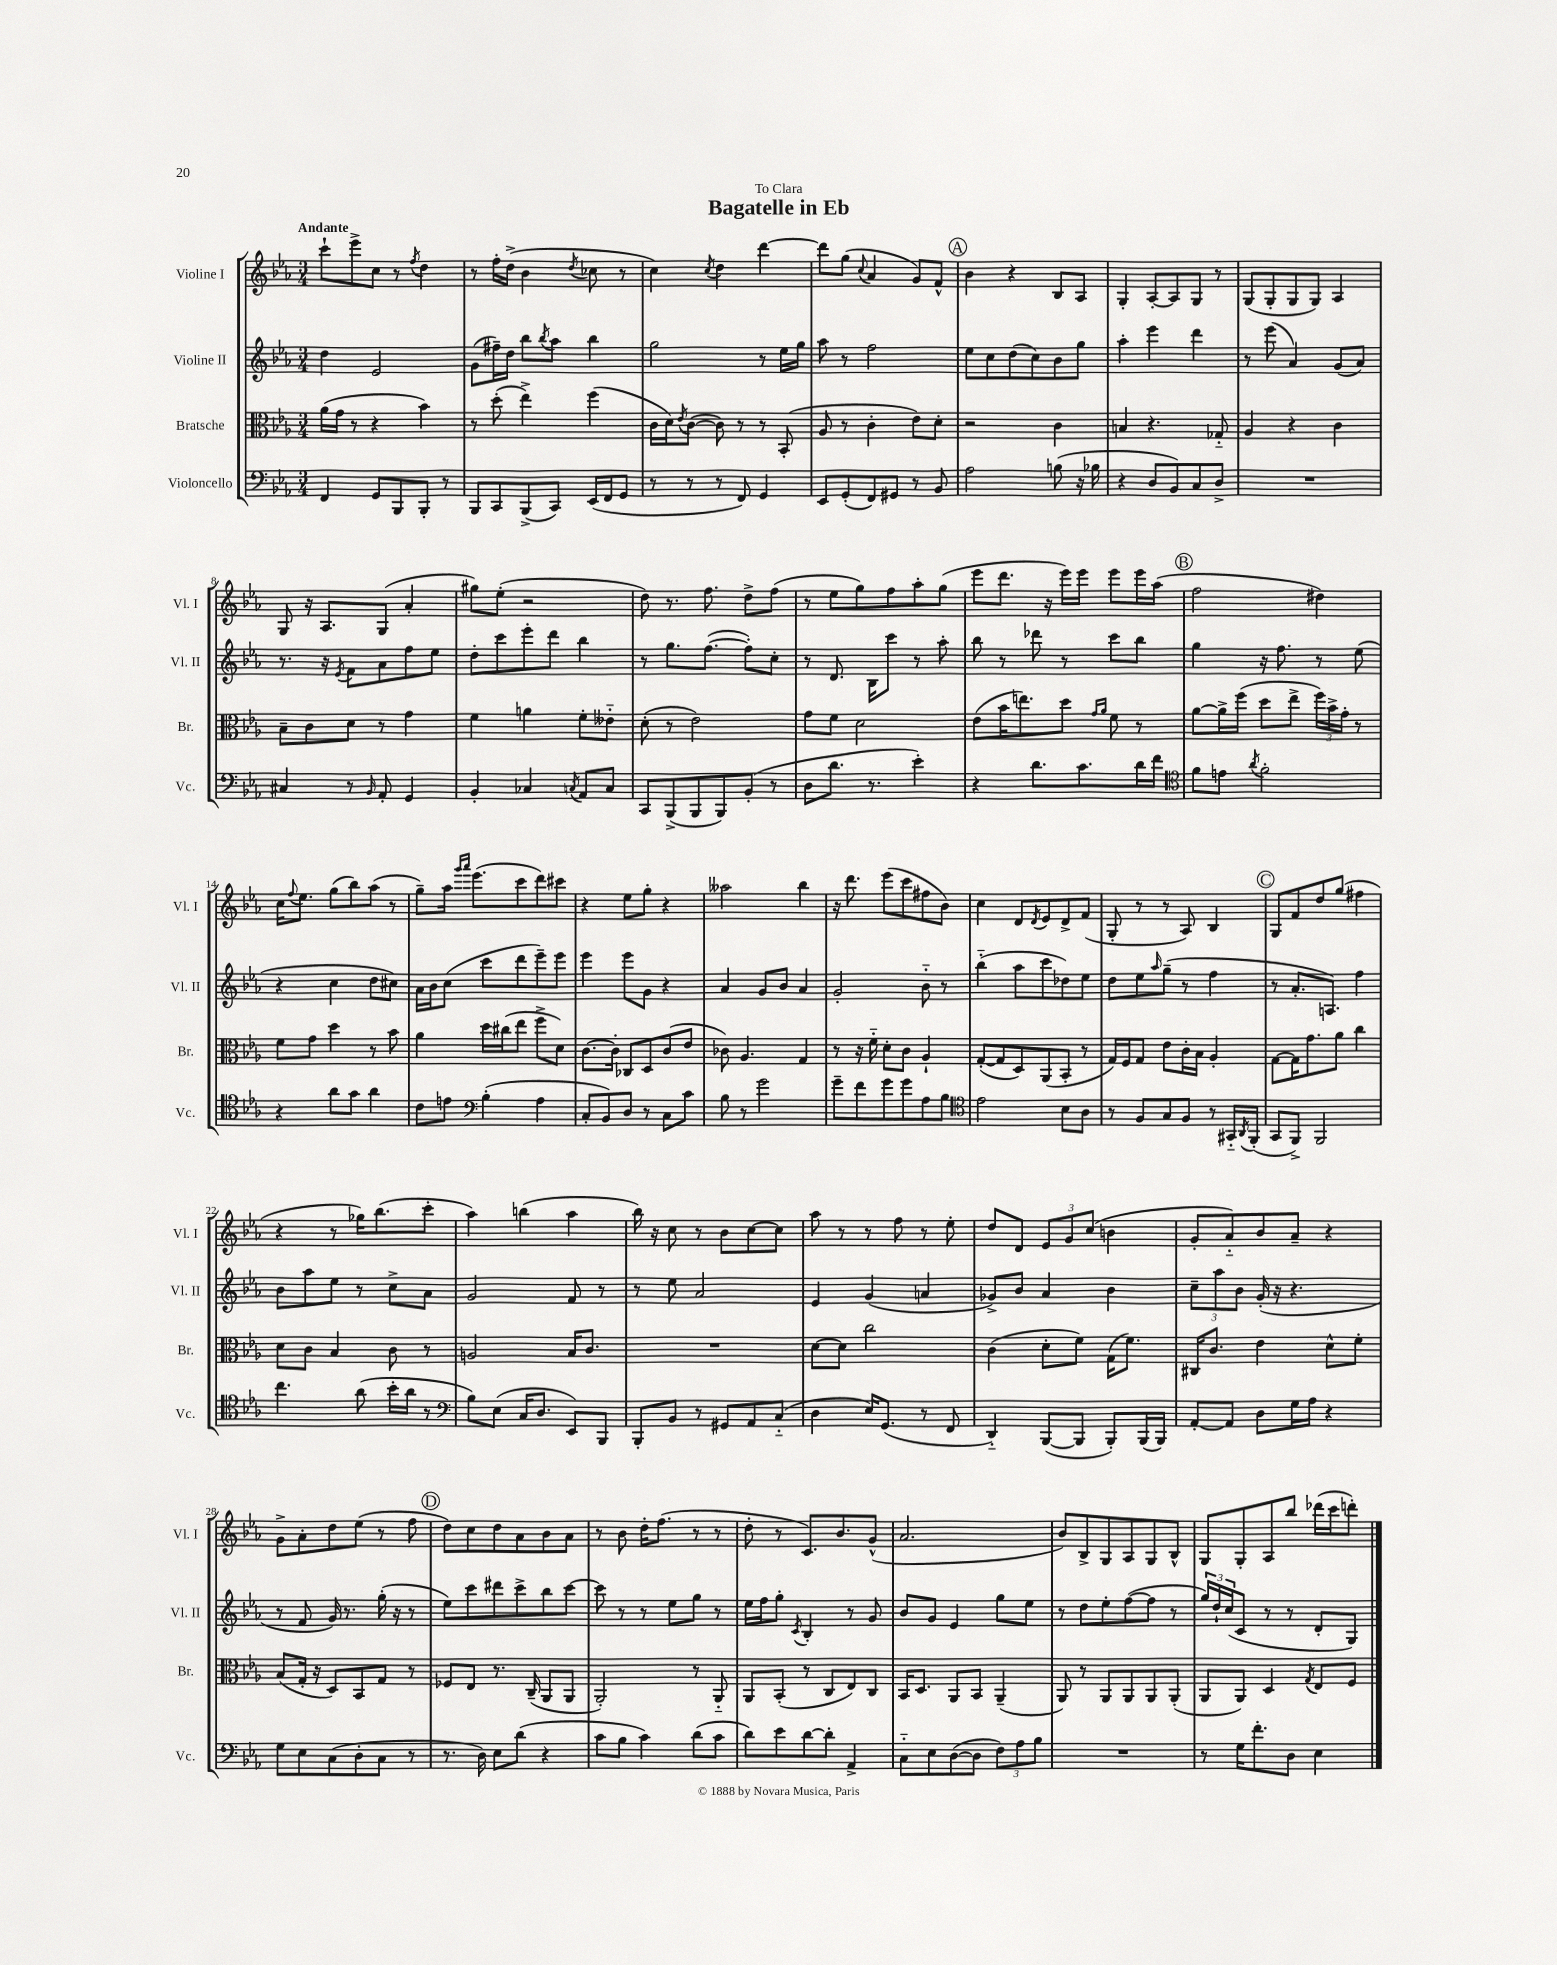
\header { title = "Bagatelle in Eb" dedication = "To Clara" }
<<
\new StaffGroup <<
\new Staff = "s0" \with { instrumentName = "Violine I" shortInstrumentName = "Vl. I" } {
    \clef treble \key ees \major \numericTimeSignature \time 3/4 \tempo "Andante"
    c'''8-! ees'''8-> c''8 r8 \acciaccatura { f''8 } d''4 |
    r8 f''16-. d''16->( bes'4 \acciaccatura { d''8 } ces''8 r8 |
    c''4) \acciaccatura { c''8 } d''4 d'''4~ |
    d'''8 g''8( \appoggiatura { c''8 } aes'4 g'8) f'8-^ |
    \mark \markup { \circle "A" } bes'4 r4 bes8 aes8 |
    g4-. aes8~-. aes8 g8 r8 |
    g8( g8-. g8 g8) aes4 |
    g8 r16 aes8. g8( aes'4-. |
    gis''8) ees''8-.( r2 |
    d''8) r8. f''8. d''8-> f''8( |
    r8 ees''8 g''8) f''8 aes''8-. g''8( |
    ees'''8 d'''8. r16 ees'''16) ees'''16 ees'''8 ees'''16 aes''16( |
    \mark \markup { \circle "B" } f''2 dis''4) |
    c''16 \appoggiatura { f''8 } ees''8. g''8( bes''8) aes''8( r8 |
    g''8--) aes''16 \grace { g'''16 aes'''16 } ees'''8.( c'''8 d'''8) cis'''8 |
    r4 ees''8 g''8-. r4 |
    aeses''2 bes''4 |
    r16 d'''8. ees'''8( c'''8 fis''8 bes'8) |
    c''4 d'8 \acciaccatura { d'8 } ees'8 d'8-> f'8( |
    g8-. r8 r8 aes8) bes4 |
    \mark \markup { \circle "C" } g8 f'8 d''8 g''8( fis''4 |
    r4 r8 ges''16) bes''8.( c'''8-. |
    aes''4) b''4( aes''4 |
    bes''16) r16 c''8 r8 bes'8 c''8~ c''8 |
    aes''8 r8 r8 f''8 r8 ees''8-. |
    d''8 d'8 \tuplet 3/2 { ees'8 g'8 c''8( } b'4 |
    g'8-. aes'8-_) bes'8 aes'8-- r4 |
    g'8-> aes'8-. d''8 ees''8( r8 f''8 |
    \mark \markup { \circle "D" } d''8) c''8 d''8 aes'8 bes'8 aes'8 |
    r8 bes'8 d''16-. f''8.( r8 r8 |
    d''8-. r8 c'8.) bes'8. g'8-^( |
    aes'2. |
    bes'8) bes8-> g8 aes8 g8 bes8-^ |
    g8 g8-. aes8 bes''8 des'''16( c'''16 d'''8-.) \bar "|." |
}
\new Staff = "s1" \with { instrumentName = "Violine II" shortInstrumentName = "Vl. II" } {
    \clef treble \key ees \major \numericTimeSignature \time 3/4
    d''4 ees'2 |
    g'8( fis''16--) d''16 bes''8 \acciaccatura { bes''8 } aes''8 bes''4 |
    g''2 r8 ees''16 g''16 |
    aes''8 r8 f''2 |
    \mark \markup { \circle "A" } ees''8 c''8 d''8( c''8) bes'8 g''8 |
    aes''4-. ees'''4 d'''4 |
    r8 ees'''8( aes'4) g'8( aes'8) |
    r8. r16 \acciaccatura { ees'8 } f'8 aes'8 f''8 ees''8 |
    d''8-. c'''8 ees'''8-. d'''8 bes''4 |
    r8 g''8. f''8.~( f''8-.) c''8-. |
    r8 d'8. bes16 c'''8 r8 aes''8-. |
    bes''8 r8 des'''8 r8 c'''8 bes''8 |
    \mark \markup { \circle "B" } g''4 r16 f''8. r8 ees''8( |
    r4 c''4 d''8 cis''8) |
    aes'16 bes'16 c''8( c'''8 d'''8 ees'''8--) ees'''8 |
    ees'''4 ees'''8 g'8 r4 |
    aes'4 g'8 bes'8 aes'4 |
    g'2-. bes'8-_ r8 |
    bes''4-_( aes''8 c'''8 des''8) ees''8 |
    d''8 ees''8 \grace { aes''16 } g''8--( r8 f''4 |
    \mark \markup { \circle "C" } r8 aes'8.-. a8.) f''4 |
    bes'8 aes''8 ees''8 r8 c''8-> aes'8 |
    g'2 f'8 r8 |
    r8 ees''8 aes'2 |
    ees'4 g'4( a'4 |
    ges'8->) bes'8 aes'4 bes'4 |
    \tuplet 3/2 { c''8-- aes''8 bes'8 } g'16-.( r16 r4. |
    r8 f'8 g'16) r8. g''16-.( r16 r8 |
    \mark \markup { \circle "D" } ees''8) c'''8 dis'''8 c'''8-> bes''8 c'''8~ |
    c'''8 r8 r8 ees''8 g''8 r8 |
    ees''16 f''16 g''8-. \acciaccatura { c'8 } bes4-. r8 g'8 |
    bes'8 g'8 ees'4 g''8 ees''8 |
    r8 d''8 ees''8-. f''8~( f''8 r8 |
    \tuplet 3/2 { g''16) d''16-! c''16( } c'8 r8 r8 d'8-. g8) \bar "|." |
}
\new Staff = "s2" \with { instrumentName = "Bratsche" shortInstrumentName = "Br." } {
    \clef alto \key ees \major \numericTimeSignature \time 3/4
    aes'16( g'16 r8 r4 bes'4) |
    r8 d''8-.( ees''4->) f''4( |
    c'16 d'16) \acciaccatura { ees'8 } c'8~( c'8) r8 r8 bes,8-.( |
    aes8 r8 c'4-. ees'8) d'8-. |
    \mark \markup { \circle "A" } r2 c'4 |
    b4 r4. ges8-_ |
    aes4 r4 c'4 |
    bes8-- c'8 d'8 r8 g'4 |
    f'4 a'4 f'8-. eeses'8-_ |
    d'8-.( r8 ees'2) |
    g'8 f'8 d'2 |
    ees'8( bes'16 e''8.) d''8 \grace { g'16 aes'16 } f'8 r8 |
    \mark \markup { \circle "B" } aes'8~ aes'16-> f''16( d''8 ees''8-> \tuplet 3/2 { f''16) bes'16-> g'16-. } r8 |
    f'8 g'8 d''4 r8 bes'8 |
    aes'4 d''16 cis''16( ees''8 f''8-> d'8) |
    c'8.~ c'16-. ces8 d8 c'8( ees'8 |
    ces'8) aes4. g4 |
    r8 r16 f'16-_ d'8-. c'8 aes4-! |
    g8~-.( g8 d8) aes,8( bes,8-. r8 |
    g16) f16 g8 ees'8 c'16-. bes16 aes4-. |
    \mark \markup { \circle "C" } g8~ g16 g'8. aes'8 c''4 |
    d'8 c'8 bes4 c'8 r8 |
    a2 bes16 c'8. |
    R2. |
    d'8~ d'8 c''2 |
    c'4( d'8-. f'8) g16( f'8.) |
    cis16 c'8. ees'4 d'8-^ f'8-. |
    bes8( g16-. r16 d8) bes,8 g8 r8 |
    \mark \markup { \circle "D" } fes8 ees8 r8. c16--( aes,8 aes,8 |
    aes,2-.) r8 aes,8-_ |
    aes,8 bes,8-.( r8 c8 ees8) c8 |
    bes,16 d8. aes,8 bes,8 aes,4--( |
    aes,8) r8 aes,8 aes,8 aes,8 aes,8-.( |
    aes,8 aes,8) d4 \acciaccatura { g8 } ees8 f8 \bar "|." |
}
\new Staff = "s3" \with { instrumentName = "Violoncello" shortInstrumentName = "Vc." } {
    \clef bass \key ees \major \numericTimeSignature \time 3/4
    f,4 g,8 bes,,8 bes,,8-. r8 |
    bes,,8 c,8 bes,,8->( c,8) ees,16( f,16 g,8 |
    r8 r8 r8 f,8) g,4 |
    ees,8 g,8-.( f,8) gis,8 r8 bes,8 |
    \mark \markup { \circle "A" } aes2 b8( r16 bes16 |
    r4 d8 bes,8) c8 d8-> |
    R2. |
    cis4 r8 \grace { bes,16 } aes,8-. g,4 |
    bes,4-. ces4 \acciaccatura { c8 } aes,8 c8 |
    c,8 bes,,8->( bes,,8 bes,,8) bes,8-.( r8 |
    d8 d'8. r8. ees'4-.) |
    r4 d'8. c'8. d'16 f'16 |
    \mark \markup { \circle "B" } \clef tenor f'8 e'8 \acciaccatura { aes'8 } f'2-. |
    r4 aes'8 g'8 aes'4 |
    c'8 e'8 \clef bass bes4-.( aes4 |
    c8-. bes,8) d8 r8 c8 c'8 |
    bes8 r8 g'2 |
    g'8-- f'8 g'8 g'8 aes8 bes8 |
    \clef tenor ees'2 bes8 aes8 |
    r8 f8 g8 f8 r8 gis,16-_ \acciaccatura { aes,8 } f,16-.( |
    \mark \markup { \circle "C" } g,8 f,8->) f,2 |
    c''4. aes'8( bes'16-. aes'16 r8 |
    \clef bass bes8) ees8( c16 d8. ees,8) bes,,8 |
    bes,,8-. bes,8 r8 gis,8 aes,8 c8-_( |
    d4 ees16) g,8.( r8 f,8 |
    d,4-_) bes,,8~( bes,,8 bes,,8-.) bes,,16( bes,,16) |
    aes,8~-. aes,8 d8 g16 aes16 r4 |
    g8 ees8 c8( d8-. c8 r8 |
    \mark \markup { \circle "D" } r8. d16) ees8 d'8( r4 |
    c'8 bes8 c'4) d'8( c'8 |
    d'8) ees'8 d'8~ d'8-. aes,4-> |
    c8-_ ees8 d8~( d8 \tuplet 3/2 { f8) aes8 bes8 } |
    R2. |
    r8 g16 f'8.-. d8 ees4 \bar "|." |
}
>>
>>
